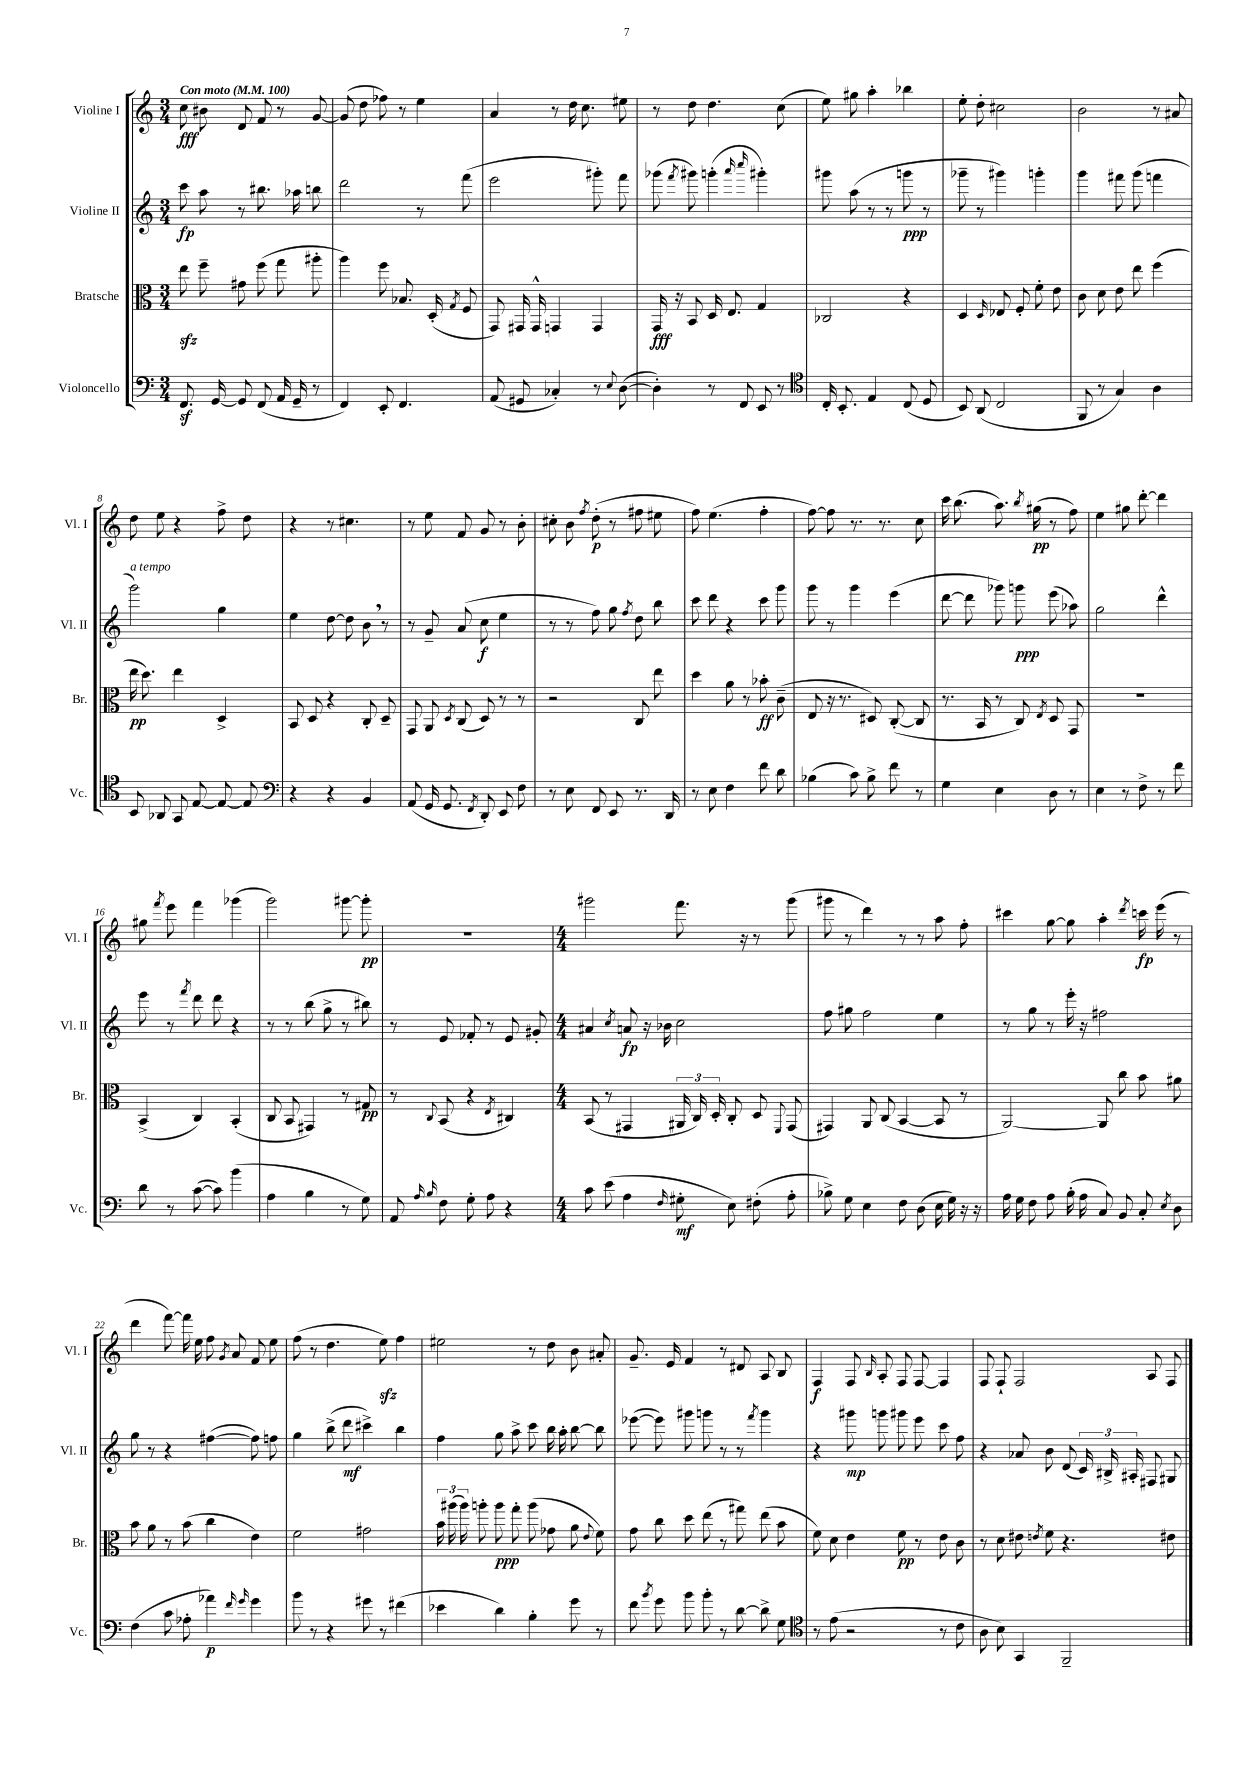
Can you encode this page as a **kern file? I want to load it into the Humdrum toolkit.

**kern	**kern	**kern	**kern
*staff4	*staff3	*staff2	*staff1
*clefF4	*clefC3	*clefG2	*clefG2
*k[]	*k[]	*k[]	*k[]
*M3/4	*M3/4	*M3/4	*M3/4
*MM100	*MM100	*MM100	*MM100
8.FF	8ee	8ccc	8cc
.	8ff~	8aa	8b#
[16GG	.	.	.
8GG]	8g#	8r	8d
(8FF	(8ff	8.bb#	8f
16AA	8gg	.	8r
16GG~	.	16aa-	.
8r	8aa#'	8bb	[8g
=	=	=	=
4FF)	4aa)	2ddd	(8g]
.	.	.	8dd
8EE'	8ff	.	8ff-)
4.FF	8.B-	.	8r
.	.	8r	4ee
.	(16D'	.	.
.	8qG	.	.
.	8F	(8fff	.
=	=	=	=
(8AA	8GG)	2eee	4a
8GG#	16GG#	.	.
.	16GG#^^	.	.
4C-')	4GG	.	8r
.	.	.	16dd
.	.	.	8.cc
8r	4GG	8ggg#')	.
8qqE	.	.	.
([8D	.	8fff	8ee#
=	=	=	=
4D'])	16GG	(8ggg-	8r
.	16r	.	.
.	.	8qfff	.
.	8BB	8ggg#)	8dd
8r	16D	(4ggg'	4.dd
.	8.E	.	.
8FF	.	.	.
.	.	16qqaaa	.
.	.	16qqcccc	.
8EE	4G	4ggg#')	.
8r	.	.	(8cc
=	=	=	=
*clefC4	*	*	*
16C'	2C-	8ggg#	8ee)
8.BB'	.	.	.
.	.	(8aa	8gg#
4E	.	8r	4aa'
.	.	8r	.
(8C	4r	8ggg	4bb-
8D	.	8r	.
=	=	=	=
8BB)	4D	8ggg-~	8ee'
(8AA	.	8r	8dd'
.	16qqD	.	.
2C	8E-	4ggg#)	2cc#
.	8F'	.	.
.	8f'	4ggg'	.
.	8e	.	.
=	=	=	=
8FF	8c	4ggg	2b
8r	8d	.	.
4G)	8e	8fff#	.
.	8ee	(8ggg	.
4A	(4ff	4fff	8r
.	.	.	8a#
=	=	=	=
8BB	16ee	2ggg)	8dd
.	8.dd)	.	.
8AA-	.	.	8ee
8GG	4ee	.	4r
[8E	.	.	.
8E_	4D^	4gg	8ff^
8E]	.	.	8dd
=	=	=	=
*clefF4	*	*	*
4r	8BB	4ee	4r
.	8D	.	.
4r	4r	[8dd	8r
.	.	8dd]	4.cc#
4BB	8C'	8b	.
.	8D~	8r	.
=	=	=	=
(8AA	8GG	8r	8r
16GG	8AA	8g~	8ee
8.GG	.	.	.
.	8qD	.	.
.	(8C	(8a	8f
8qFF	.	.	.
8DD')	8D)	8cc	8g
8EE	8r	4ee	8r
8F	8r	.	8b'
=	=	=	=
8r	2r	8r	8cc#'
8E	.	8r	8b
.	.	.	8qff
8FF	.	8ff)	(8dd'
8EE	.	8gg	8r
.	.	8qff	.
8.r	8C	8dd	8ff#
.	8ee	8bb	8ee#
16DD	.	.	.
=	=	=	=
8r	4dd	8ccc	8ff)
8E	.	8ddd	(4.ee
4F	8a	4r	.
.	8r	.	.
8f	8b-'	8ccc	4ff'
8d	(8c~	8ggg	.
=	=	=	=
(4B-	8E	8ggg	[8ff)
.	16r	8r	8ff]
.	8.r	.	.
8c)	.	4ggg	8.r
8B-^	8D#)	.	.
.	.	.	8.r
8f	([8C'	(4eee	.
8r	8C]	.	8cc
=	=	=	=
4G	8.r	[8ddd	16ccc
.	.	.	(8.bb
.	.	8ddd]	.
.	16BB	.	.
4E	8r	8ggg-)	8.aa)
.	8C)	8ggg	.
.	.	.	8qbb
.	.	.	(16gg#
.	8qE	.	.
8D	8D	(8eee	8r
8r	8GG	8aa-)	8ff)
=	=	=	=
4E	2.r	2gg	4ee
8r	.	.	8gg#
8F^	.	.	[8ddd'
8r	.	4ddd^^	4ddd]
8f	.	.	.
=	=	=	=
8d	(4BB^	8eee	8gg#
.	.	.	8qfff
8r	.	8r	8eee
.	.	8qfff	.
([8c	4C)	8ddd	4fff
8c])	.	8ddd	.
(4b	(4BB'	4r	(4ggg-
=	=	=	=
4A	8C	8r	2ggg)
.	8BB	8r	.
4B	4GG#)	(8bb	.
.	.	8gg^	.
8r	8r	8r	[8ggg#
8G)	8G#	8bb#)	8ggg#']
=	=	=	=
8AA	8r	8r	2.r
16qqA	.	.	.
16qqB	8qqC	.	.
8F	(8BB	8e	.
8G'	4r	8f-'	.
8A	.	8r	.
.	8qE	.	.
4r	4C#)	8e	.
.	.	8g#'	.
=	=	=	=
*M4/4	*M4/4	*M4/4	*M4/4
8c	(8BB	4a#	2ggg#
(8e	8r	.	.
.	.	8qcc	.
4A	4GG#	8a	.
.	.	16r	.
.	.	16b-	.
16qqF	.	.	.
8G#'	24AA#	2cc	8.fff
.	24C)	.	.
.	24D'	.	.
8E)	8C'	.	.
.	.	.	16r
(8F#'	8D	.	8r
.	8qqFF	.	.
8A'	(8GG#	.	(8ggg#
=	=	=	=
8B-^)	4GG#)	8ff	8ggg#
8G	.	8gg#	8r
4E	8AA	2ff	4ddd)
.	(8C	.	.
8F	[4BB	.	8r
(8D	.	.	8r
16E	8BB]	4ee	8aa
16G)	.	.	.
16r	8r	.	8ff'
16r	.	.	.
=	=	=	=
16A	[2AA)	8r	4ccc#
16G	.	.	.
8F	.	8gg	.
8A	.	8r	[8gg
(16B'	.	16eee'	8gg]
16A	.	16r	.
8C)	8AA]	2ff#	4aa'
8BB	8cc	.	.
.	.	.	8qddd
8C'	8b	.	16ccc
.	.	.	(16eee
8qE	.	.	.
8D	8a#	.	8r
=	=	=	=
(4F	8b	8gg	4ddd
.	8a	8r	.
8c	8r	4r	[8fff)
8A-'	(8b	.	16fff]
.	.	.	16ee
4a-)	4cc	([4ff#	8ff
.	.	.	8qg
.	.	.	8a
16qqf	.	.	.
16qqg	.	.	.
4g	4e)	8ff#])	8f
.	.	8ff	8ee
=	=	=	=
8b	2f	4gg	(8ff
8r	.	.	8r
4r	.	(8bb^	4.dd
.	.	8ddd	.
8g#	2g#	4ccc#^)	.
8r	.	.	8ee)
(4f#	.	4bb	4ff
=	=	=	=
4e-	24b	4ff	2ee#
.	(24aa#	.	.
.	24aa#)	.	.
.	8aa'	.	.
4d)	8aa	8gg	.
.	8gg'	8aa^	.
4B'	(8aa	8ccc	8r
.	8g-	16bb	8dd
.	.	16aa'	.
8g	8a	[8bb	8b
.	8qqe	.	.
8r	8f)	8bb]	8a#'
=	=	=	=
8f	8g	([8eee-	8.g~
8qb	.	.	.
8g	8cc	8eee-])	.
.	.	.	16e
8b	8dd	8ggg#	4f
8b'	(8ee	8ggg	.
8r	8r	8r	8r
[8d	8gg#)	8r	8d#
.	.	8qfff	.
8d^]	(8ee	4ggg	8A
8G	8b	.	8B
=	=	=	=
*clefC4	*	*	*
8r	8f)	4r	4F
(8e	8d	.	.
2r	4e	8ggg#	8F
.	.	.	16qqB
.	.	8ggg	8A'
.	8f	8ggg#	8F
.	8r	8eee	[8F
8r	8e	8ccc	4F]
8c	8c	8ff	.
=	=	=	=
8A	8r	4r	8F
8B)	8d	.	8F`
4GG	8e#	8a-	2F
.	8qe	.	.
.	8f	8b	.
2FF~	4.r	(8d	.
.	.	24c)	.
.	.	24B#^	.
.	.	24A#'	.
.	.	8F#	8A
.	8e#	8G#	8F
==	==	==	==
*-	*-	*-	*-
